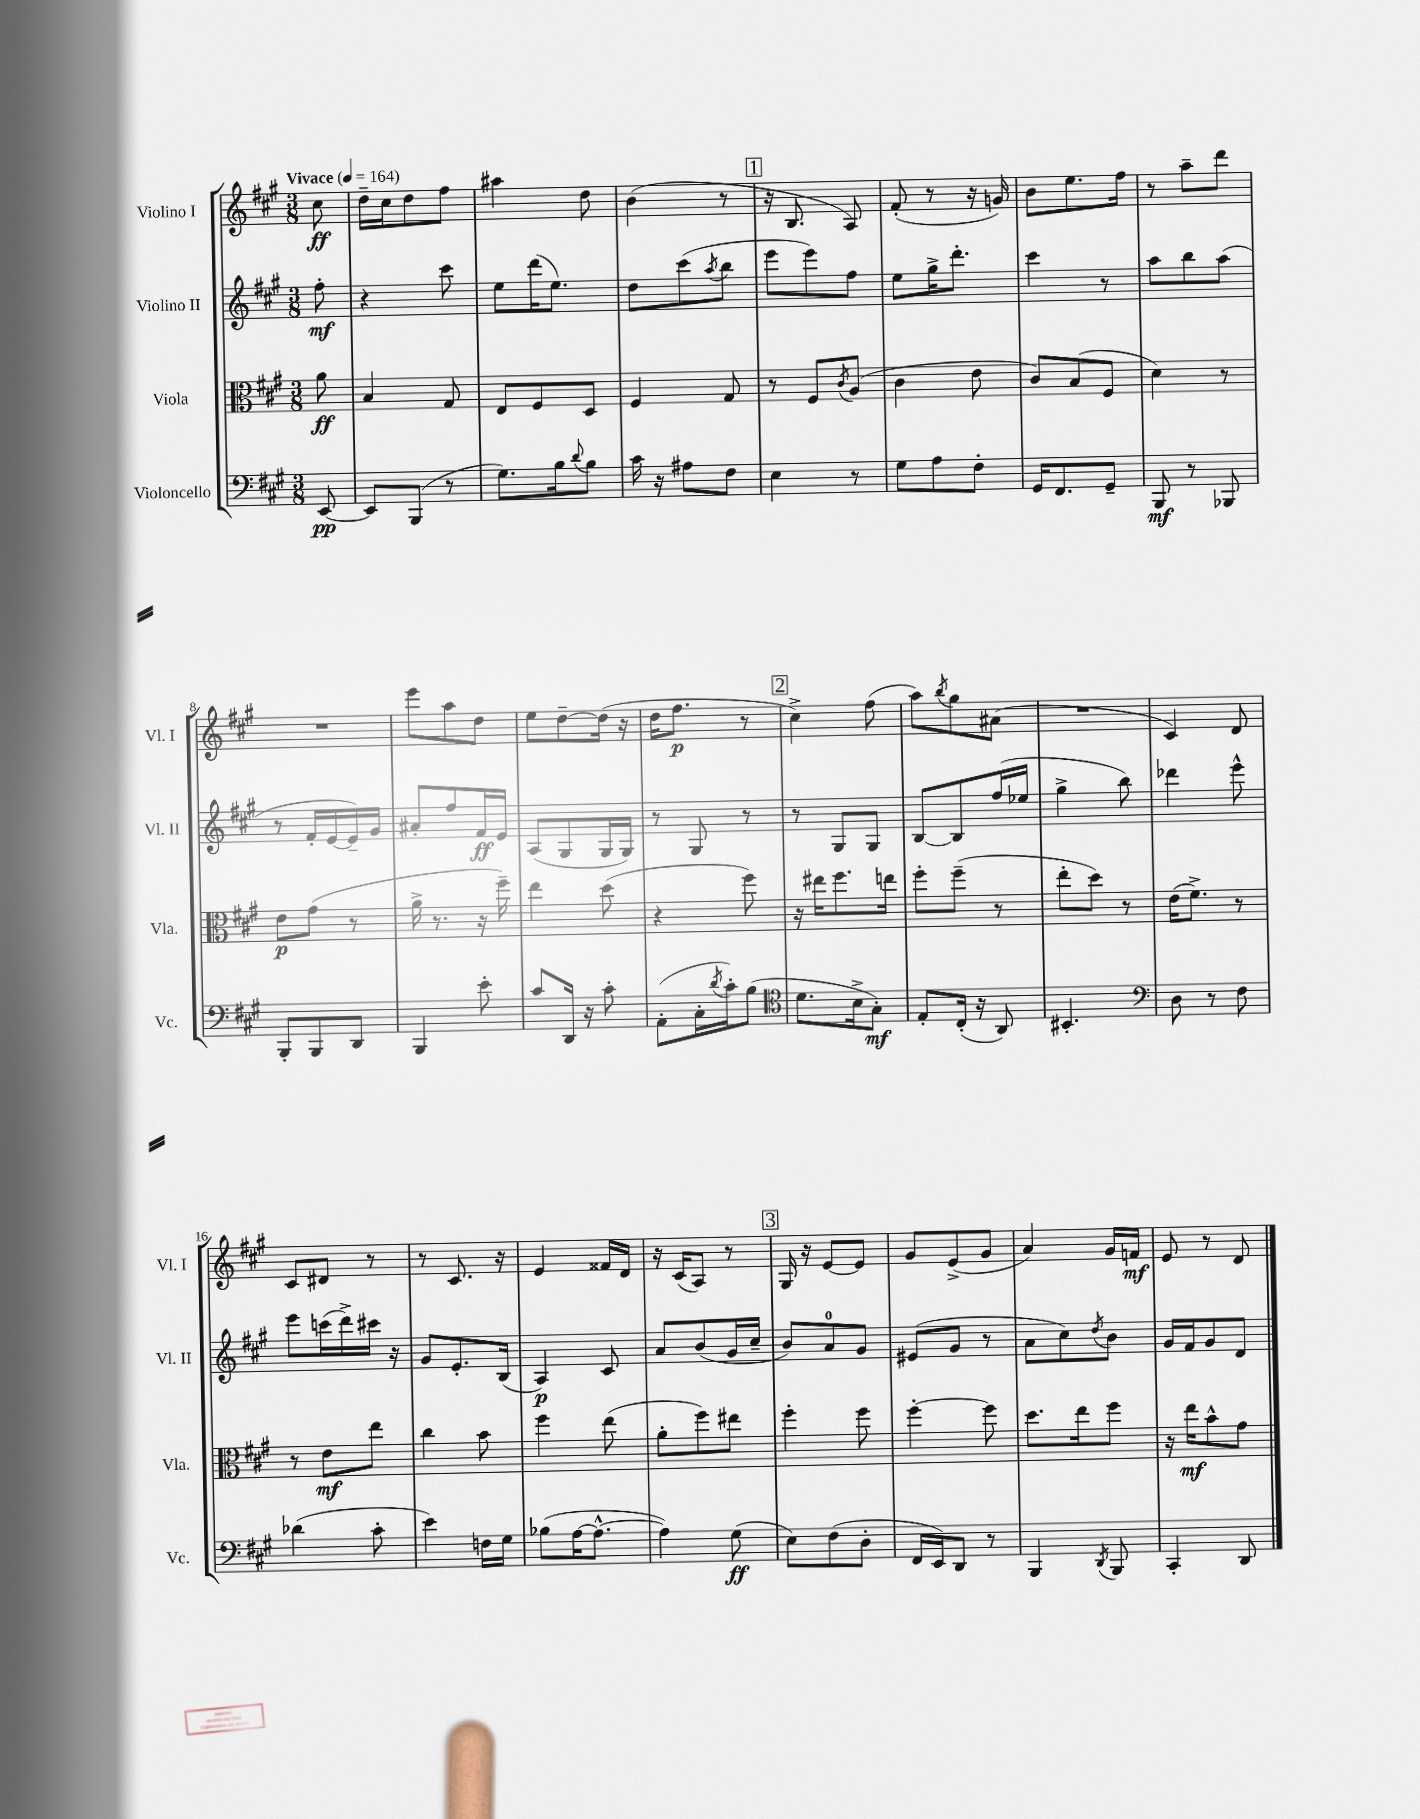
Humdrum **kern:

**kern	**dynam	**kern	**dynam	**kern	**dynam	**kern	**dynam
*part4	*part4	*part3	*part3	*part2	*part2	*part1	*part1
*staff4	*staff4	*staff3	*staff3	*staff2	*staff2	*staff1	*staff1
*I"Violoncello	*	*I"Viola	*	*I"Violino II	*	*I"Violino I	*
*I'Vc.	*	*I'Vla.	*	*I'Vl. II	*	*I'Vl. I	*
*clefF4	*	*clefC3	*	*clefG2	*	*clefG2	*
*k[f#c#g#]	*	*k[f#c#g#]	*	*k[f#c#g#]	*	*k[f#c#g#]	*
*M3/8	*	*M3/8	*	*M3/8	*	*M3/8	*
*MM164	*	*MM164	*	*MM164	*	*MM164	*
=	=	=	=	=	=	=	=
!	!	!	!	!	!	!LO:TX:a:B:t=Vivace	!
[8EE/	pp	8a\	ff	8ff#'\	mf	8cc#\	ff
=1	=1	=1	=1	=1	=1	=1	=1
8EE/L]	.	4B/	.	4r	.	16dd~\LL	.
.	.	.	.	.	.	16cc#\J	.
(8BBB/J	.	.	.	.	.	8dd\	.
8r	.	8G#/	.	8ccc#\	.	8ff#\J	.
=2	=2	=2	=2	=2	=2	=2	=2
8.G#\L)	.	8E/L	.	8ee\L	.	4aa#X\	.
.	.	8F#/	.	(16ddd\K	.	.	.
16B\k	.	.	.	8.ee\J)	.	.	.
8qqd/	.	.	.	.	.	.	.
8B\J	.	8D/J	.	.	.	8dd\	.
=3	=3	=3	=3	=3	=3	=3	=3
16c#\	.	4F#/	.	8dd\L	.	(4b\	.
16r	.	.	.	.	.	.	.
8A#X\L	.	.	.	(8ccc#\	.	.	.
.	.	.	.	8qaa/	.	.	.
8F#\J	.	8G#/	.	8bb\J	.	8r	.
!!LO:REH:place=s1:t=1
=4	=4	=4	=4	=4	=4	=4	=4
4E\	.	8r	.	8eee\L	.	16r	.
.	.	.	.	.	.	8.B/	.
.	.	8F#/L	.	8eee\)	.	.	.
.	.	8qc#/	.	.	.	.	.
8r	.	(8A/J	.	8ff#\J	.	8A/)	.
=5	=5	=5	=5	=5	=5	=5	=5
8G#\L	.	4c#\	.	8ee\L	.	(8f#'/	.
8A\	.	.	.	16gg#^\K	.	8r	.
.	.	.	.	8.ddd'\J	.	.	.
8F#'\J	.	8e\	.	.	.	16r	.
.	.	.	.	.	.	16gn/)	.
=6	=6	=6	=6	=6	=6	=6	=6
16GG#/KL	.	8c#/L)	.	4ccc#\	.	8b\L	.
8.FF#/	.	.	.	.	.	.	.
.	.	(8B/	.	.	.	8.ee\	.
8GG#~/J	.	8F#/J	.	8r	.	.	.
.	.	.	.	.	.	16ff#\Jk	.
=7	=7	=7	=7	=7	=7	=7	=7
8BBB/	mf	4d\)	.	8aa\L	.	8r	.
8r	.	.	.	8bb\	.	8aa~\L	.
8BBB-X/	.	8r	.	(8aa\J	.	8ddd\J	.
!!LO:LB:g=z
=8	=8	=8	=8	=8	=8	=8	=8
8BBB'/L	.	8e\L	p	8r	.	4.r	.
8BBB/	.	(8g#\J	.	16f#'/LL	.	.	.
.	.	.	.	[16e/	.	.	.
8DD/J	.	8r	.	16e~/])	.	.	.
.	.	.	.	16g#/JJ	.	.	.
=9	=9	=9	=9	=9	=9	=9	=9
4BBB/	.	16a^\	.	8a#X'/L	.	8eee\L	.
.	.	8.r	.	.	.	.	.
.	.	.	.	8ff#/	.	8aa\	.
8e'\	.	16r	.	16f#/L	ff	8dd\J	.
.	.	16ff#~\)	.	16e/JJ	.	.	.
=10	=10	=10	=10	=10	=10	=10	=10
8c#/L	.	4ee\	.	(8A/L	.	8ee\L	.
16DD/Jk	.	.	.	8G#/	.	[8dd~\	.
16r	.	.	.	.	.	.	.
8c#'\	.	(8dd\	.	16G#/L	.	(16dd\Jk]	.
.	.	.	.	16G#/JJ)	.	16r	.
=11	=11	=11	=11	=11	=11	=11	=11
(8AA'\L	.	4r	.	8r	.	16dd\KL	.
.	.	.	.	.	.	8.ff#\J	p
16C#'\L	.	.	.	8G#/	.	.	.
8qd/	.	.	.	.	.	.	.
16c#'\J)	.	.	.	.	.	.	.
(8B\J	.	8ff#\)	.	8r	.	8r	.
!!LO:REH:place=s1:t=2
=12	=12	=12	=12	=12	=12	=12	=12
*clefC4	*	*	*	*	*	*	*
8.d\L	.	16r	.	8r	.	4cc#^\)	.
.	.	16ee#X\KL	.	.	.	.	.
.	.	8.ff#\	.	8G#/L	.	.	.
16B^\k	.	.	.	.	.	.	.
8G#'\J)	mf	.	.	8G#/J	.	(8ff#\	.
.	.	16een\Jk	.	.	.	.	.
=13	=13	=13	=13	=13	=13	=13	=13
8E'/L	.	8ff#'\L	.	[8B/L	.	8aa\L)	.
.	.	.	.	.	.	8qbb/	.
(16C#'/Jk	.	(8ff#~\J	.	8B/]	.	8gg#\	.
16r	.	.	.	.	.	.	.
8AA/)	.	8r	.	(16ff#/L	.	(8a#X\J	.
.	.	.	.	16ee-X/JJ	.	.	.
=14	=14	=14	=14	=14	=14	=14	=14
4.BB#X'/	.	8ee'\L	.	4gg#^\	.	4.r	.
.	.	8dd\J)	.	.	.	.	.
.	.	8r	.	8bb\)	.	.	.
=15	=15	=15	=15	=15	=15	=15	=15
*clefF4	*	*	*	*	*	*	*
8D\	.	(16e\KL	.	4ddd-X\	.	4c#/)	.
.	.	8.f#^\J)	.	.	.	.	.
8r	.	.	.	.	.	.	.
8F#\	.	8r	.	8eee^^\	.	8d/	.
!!LO:LB:g=z
=16	=16	=16	=16	=16	=16	=16	=16
(4d-X\	.	8r	.	8eee\L	.	8c#/L	.
.	.	8e\L	mf	(16cccn\L	.	8d#X/J	.
.	.	.	.	16ddd^\)	.	.	.
8c#'\	.	8ee\J	.	16ccc#X\JJ	.	8r	.
.	.	.	.	16r	.	.	.
=17	=17	=17	=17	=17	=17	=17	=17
4e\)	.	4cc#\	.	8g#/L	.	8r	.
.	.	.	.	8.e'/	.	8.c#/	.
16Fn\LL	.	8b\	.	.	.	.	.
16G#\JJ	.	.	.	(16B/Jk	.	16r	.
=18	=18	=18	=18	=18	=18	=18	=18
(8B-X\L	.	4ff#\	.	4A/)	p	4e/	.
[16A\K	.	.	.	.	.	.	.
8.A^^\J_	.	.	.	.	.	.	.
.	.	(8ee\	.	8c#/	.	16f##X/LL	.
.	.	.	.	.	.	16d/JJ	.
=19	=19	=19	=19	=19	=19	=19	=19
4A\])	.	8a'\L	.	8a/L	.	16r	.
.	.	.	.	.	.	(16c#/KL	.
.	.	8ff#\)	.	(8b/	.	8A/J)	.
(8G#\	ff	8ee#X\J	.	16g#/L	.	8r	.
.	.	.	.	16cc#~/JJ	.	.	.
!!LO:REH:place=s1:t=3
=20	=20	=20	=20	=20	=20	=20	=20
8E\L)	.	4ff#'\	.	8b/L)	.	16G#/	.
.	.	.	.	.	.	16r	.
(8F#\	.	.	.	8a/	.	[8e/L	.
8D'\J	.	8ff#\	.	8g#/J	.	8e/J]	.
=21	=21	=21	=21	=21	=21	=21	=21
16FF#/LL	.	[4ff#'\	.	(8e#X/L	.	8g#/L	.
16EE/J)	.	.	.	.	.	.	.
8DD/J	.	.	.	8g#/J	.	(8e^/	.
8r	.	8ff#\]	.	8r	.	8g#/J	.
=22	=22	=22	=22	=22	=22	=22	=22
4BBB/	.	8.dd\L	.	8a\L	.	4a/)	.
.	.	.	.	8cc#\)	.	.	.
.	.	16ee\k	.	.	.	.	.
8qDD/	.	.	.	8qdd/	.	.	.
8BBB/	.	8ff#\J	.	8b\J	.	16g#/LL	.
.	.	.	.	.	.	16fn/JJ	mf
=23	=23	=23	=23	=23	=23	=23	=23
4CC#'/	.	16r	.	16g#/LL	.	8e/	.
.	.	16ee\KL	mf	16f#/J	.	.	.
.	.	8b^^\	.	8g#/	.	8r	.
8DD/	.	8g#\J	.	8d/J	.	8d/	.
==	==	==	==	==	==	==	==
*-	*-	*-	*-	*-	*-	*-	*-
